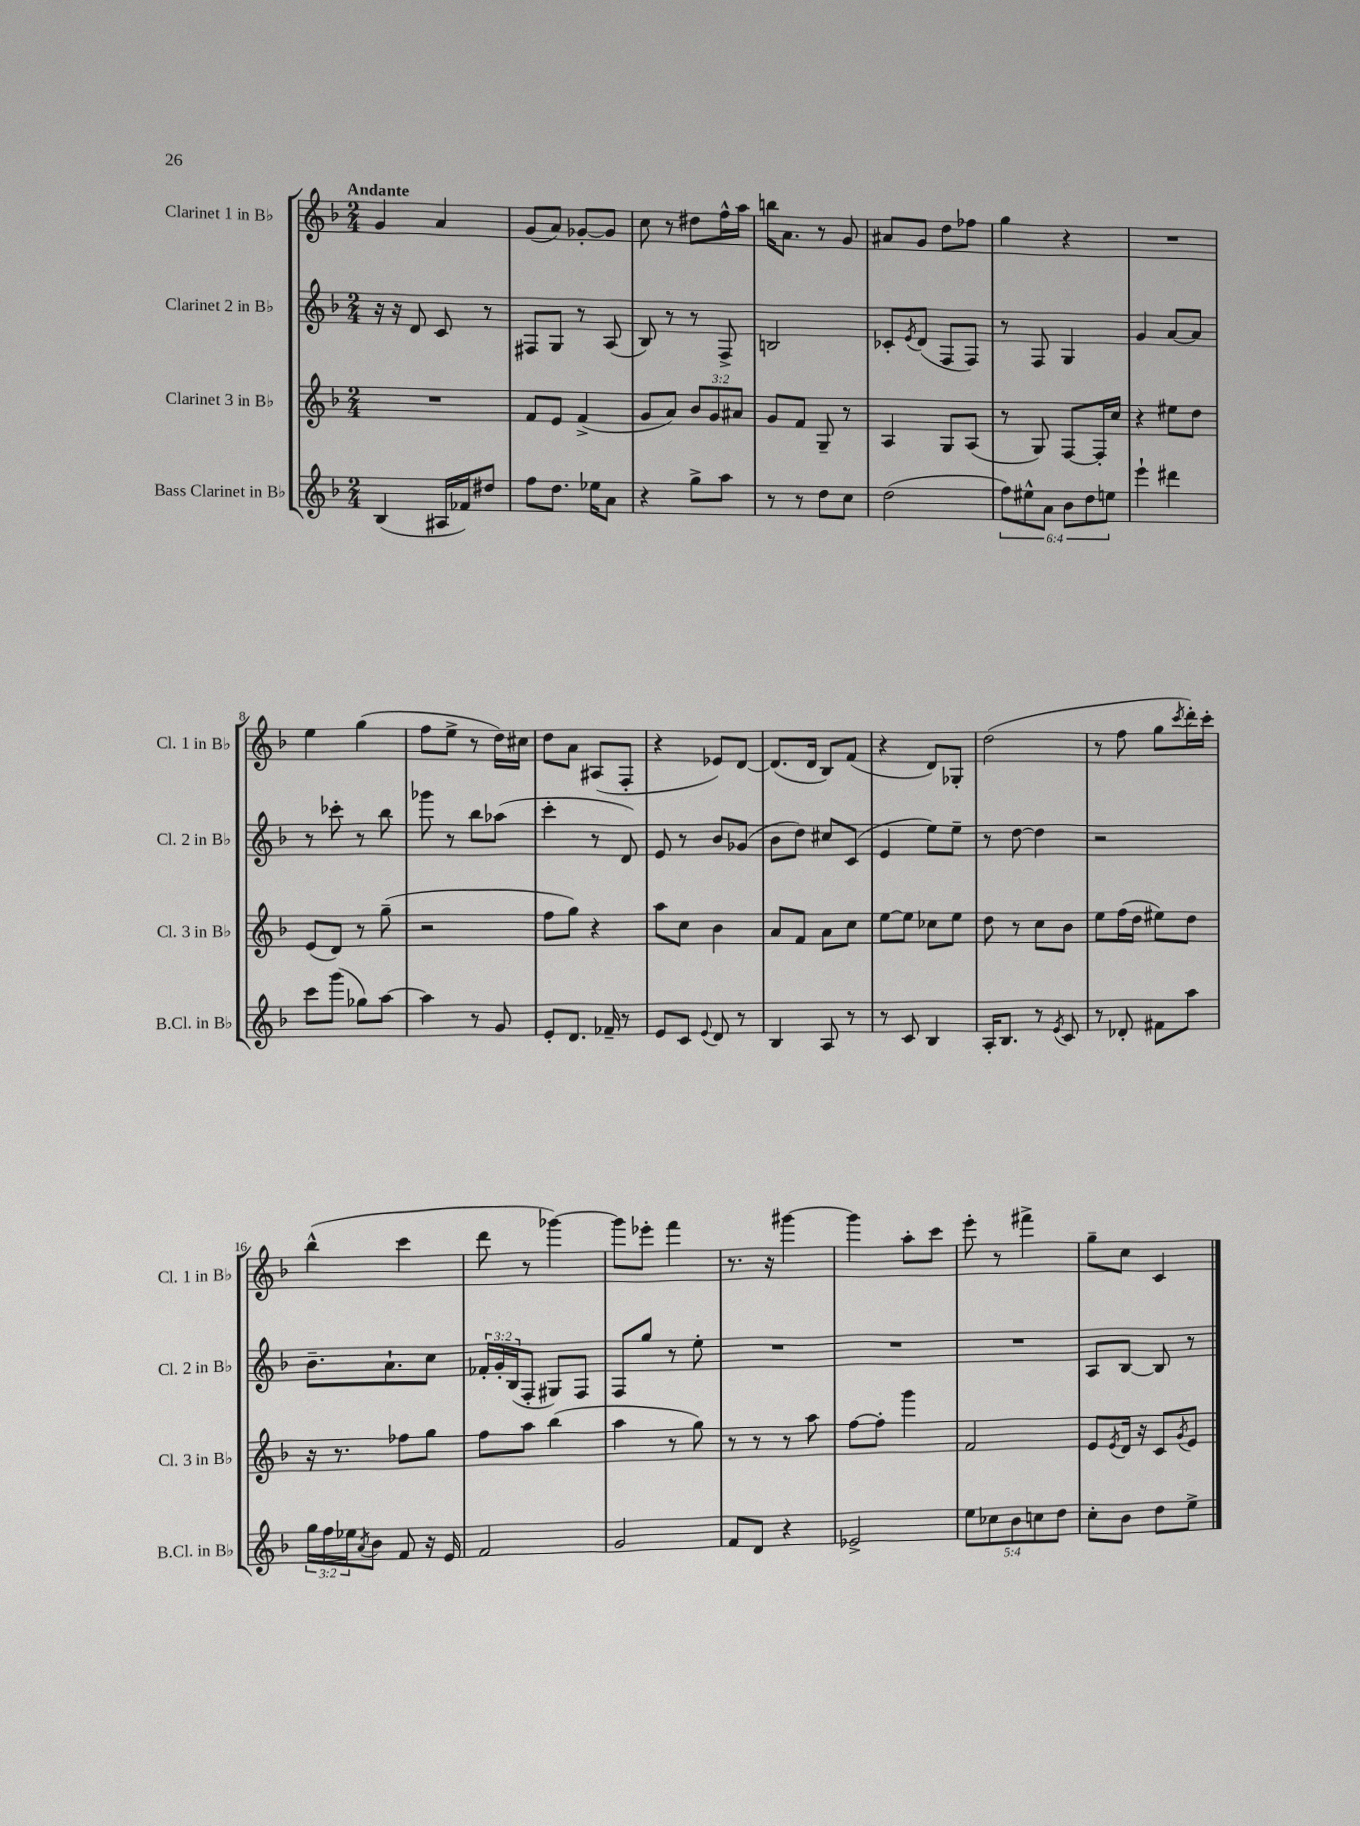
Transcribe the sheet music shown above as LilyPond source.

<<
\new StaffGroup <<
\new Staff = "s0" \with { instrumentName = "Clarinet 1 in Bb" shortInstrumentName = "Cl. 1 in Bb" } {
    \clef treble \key f \major \numericTimeSignature \time 2/4 \tempo "Andante"
    g'4 a'4 |
    g'8( a'8) ges'8~-. ges'8 |
    c''8 r8 dis''8 f''16-^ a''16 |
    b''16 a'8. r8 g'8 |
    ais'8 g'8 d''8 fes''8 |
    g''4 r4 |
    R2 |
    e''4 g''4( |
    f''8 e''8-> r8 d''16) cis''16 |
    d''8 a'8 ais8( f8-. |
    r4 ees'8) d'8~ |
    d'8.( d'16 bes8) f'8( |
    r4 d'8) ges8-. |
    d''2( |
    r8 f''8 g''8 \acciaccatura { c'''8 } d'''16-.) c'''16-. |
    bes''4-^( c'''4 |
    d'''8 r8 ges'''4~) |
    ges'''8 ees'''8-. f'''4 |
    r8. r16 gis'''4~ |
    gis'''4 a''8-. c'''8 |
    e'''8-. r8 fis'''4-> |
    g''8-- c''8 c'4 \bar "|." |
}
\new Staff = "s1" \with { instrumentName = "Clarinet 2 in Bb" shortInstrumentName = "Cl. 2 in Bb" } {
    \clef treble \key f \major \numericTimeSignature \time 2/4 \override Staff.TupletNumber.text = #tuplet-number::calc-fraction-text
    r16 r16 d'8 c'8 r8 |
    fis8 g8 r8 a8( |
    bes8) r8 r8 f8-> |
    b2 |
    ces'8-. \acciaccatura { e'8 } d'8( f8 f8) |
    r8 f8 g4 |
    g'4 a'8~ a'8 |
    r8 ces'''8-. r8 bes''8 |
    ges'''8 r8 bes''8 aes''8( |
    c'''4-. r8 d'8) |
    e'8 r8 bes'8 ges'8( |
    bes'8 d''8) cis''8 c'8( |
    e'4 e''8) e''8-- |
    r8 d''8~ d''4 |
    r2 |
    bes'8.-- a'8.-! c''8 |
    \tuplet 3/2 { fes'16-. g'16-. bes16( } f8-. gis8) f8 |
    f8 g''8 r8 e''8-. |
    R2 |
    R2 |
    R2 |
    a8 bes8~ bes8 r8 \bar "|." |
}
\new Staff = "s2" \with { instrumentName = "Clarinet 3 in Bb" shortInstrumentName = "Cl. 3 in Bb" } {
    \clef treble \key f \major \numericTimeSignature \time 2/4 \override Staff.TupletNumber.text = #tuplet-number::calc-fraction-text
    R2 |
    f'8 e'8 f'4->( |
    g'8 a'8) \tuplet 3/2 { bes'8 g'8 ais'8 } |
    g'8 f'8 g8-- r8 |
    a4 g8 a8( |
    r8 g8) f8~ f16-. c''16 |
    r4 eis''8 d''8 |
    e'8( d'8) r8 g''8--( |
    r2 |
    f''8 g''8) r4 |
    a''8 c''8 bes'4 |
    a'8 f'8 a'8 c''8 |
    e''8~ e''8 ces''8 e''8 |
    d''8 r8 c''8 bes'8 |
    e''8 f''16( d''16 eis''8) d''8 |
    r16 r8. fes''8 g''8 |
    f''8 a''8 bes''4( |
    a''4 r8 g''8) |
    r8 r8 r8 a''8 |
    f''8~ f''8-. g'''4 |
    f'2 |
    e'8 \acciaccatura { e'8 } d'16 r16 c'8 \acciaccatura { g'8 } e'8 \bar "|." |
}
\new Staff = "s3" \with { instrumentName = "Bass Clarinet in Bb" shortInstrumentName = "B.Cl. in Bb" } {
    \clef treble \key f \major \numericTimeSignature \time 2/4 \override Staff.TupletNumber.text = #tuplet-number::calc-fraction-text
    bes4( ais16 fes'16) dis''8 |
    f''8 d''8. ees''16 a'8 |
    r4 g''8-> a''8 |
    r8 r8 d''8 c''8 |
    d''2( |
    \tuplet 6/4 { f''8) eis''8-^ a'8 bes'8 d''8 e''8 } |
    e'''4-! dis'''4 |
    c'''8 g'''8( ges''8) a''8~ |
    a''4 r8 g'8 |
    e'8-. d'8. fes'16-- r8 |
    e'8 c'8 \appoggiatura { e'8 } d'8 r8 |
    bes4 a8 r8 |
    r8 c'8 bes4 |
    a16-. bes8. r8 \acciaccatura { e'8 } c'8 |
    r8 des'8-. fis'8 a''8 |
    \tuplet 3/2 { g''16 f''16 ees''16 } \acciaccatura { a'8 } bes'8 f'8 r16 e'16 |
    f'2 |
    g'2 |
    f'8 d'8 r4 |
    ees'2-> |
    \tuplet 5/4 { e''8 ces''8 bes'8 c''8 d''8 } |
    c''8-. bes'8 d''8 e''8-> \bar "|." |
}
>>
>>
